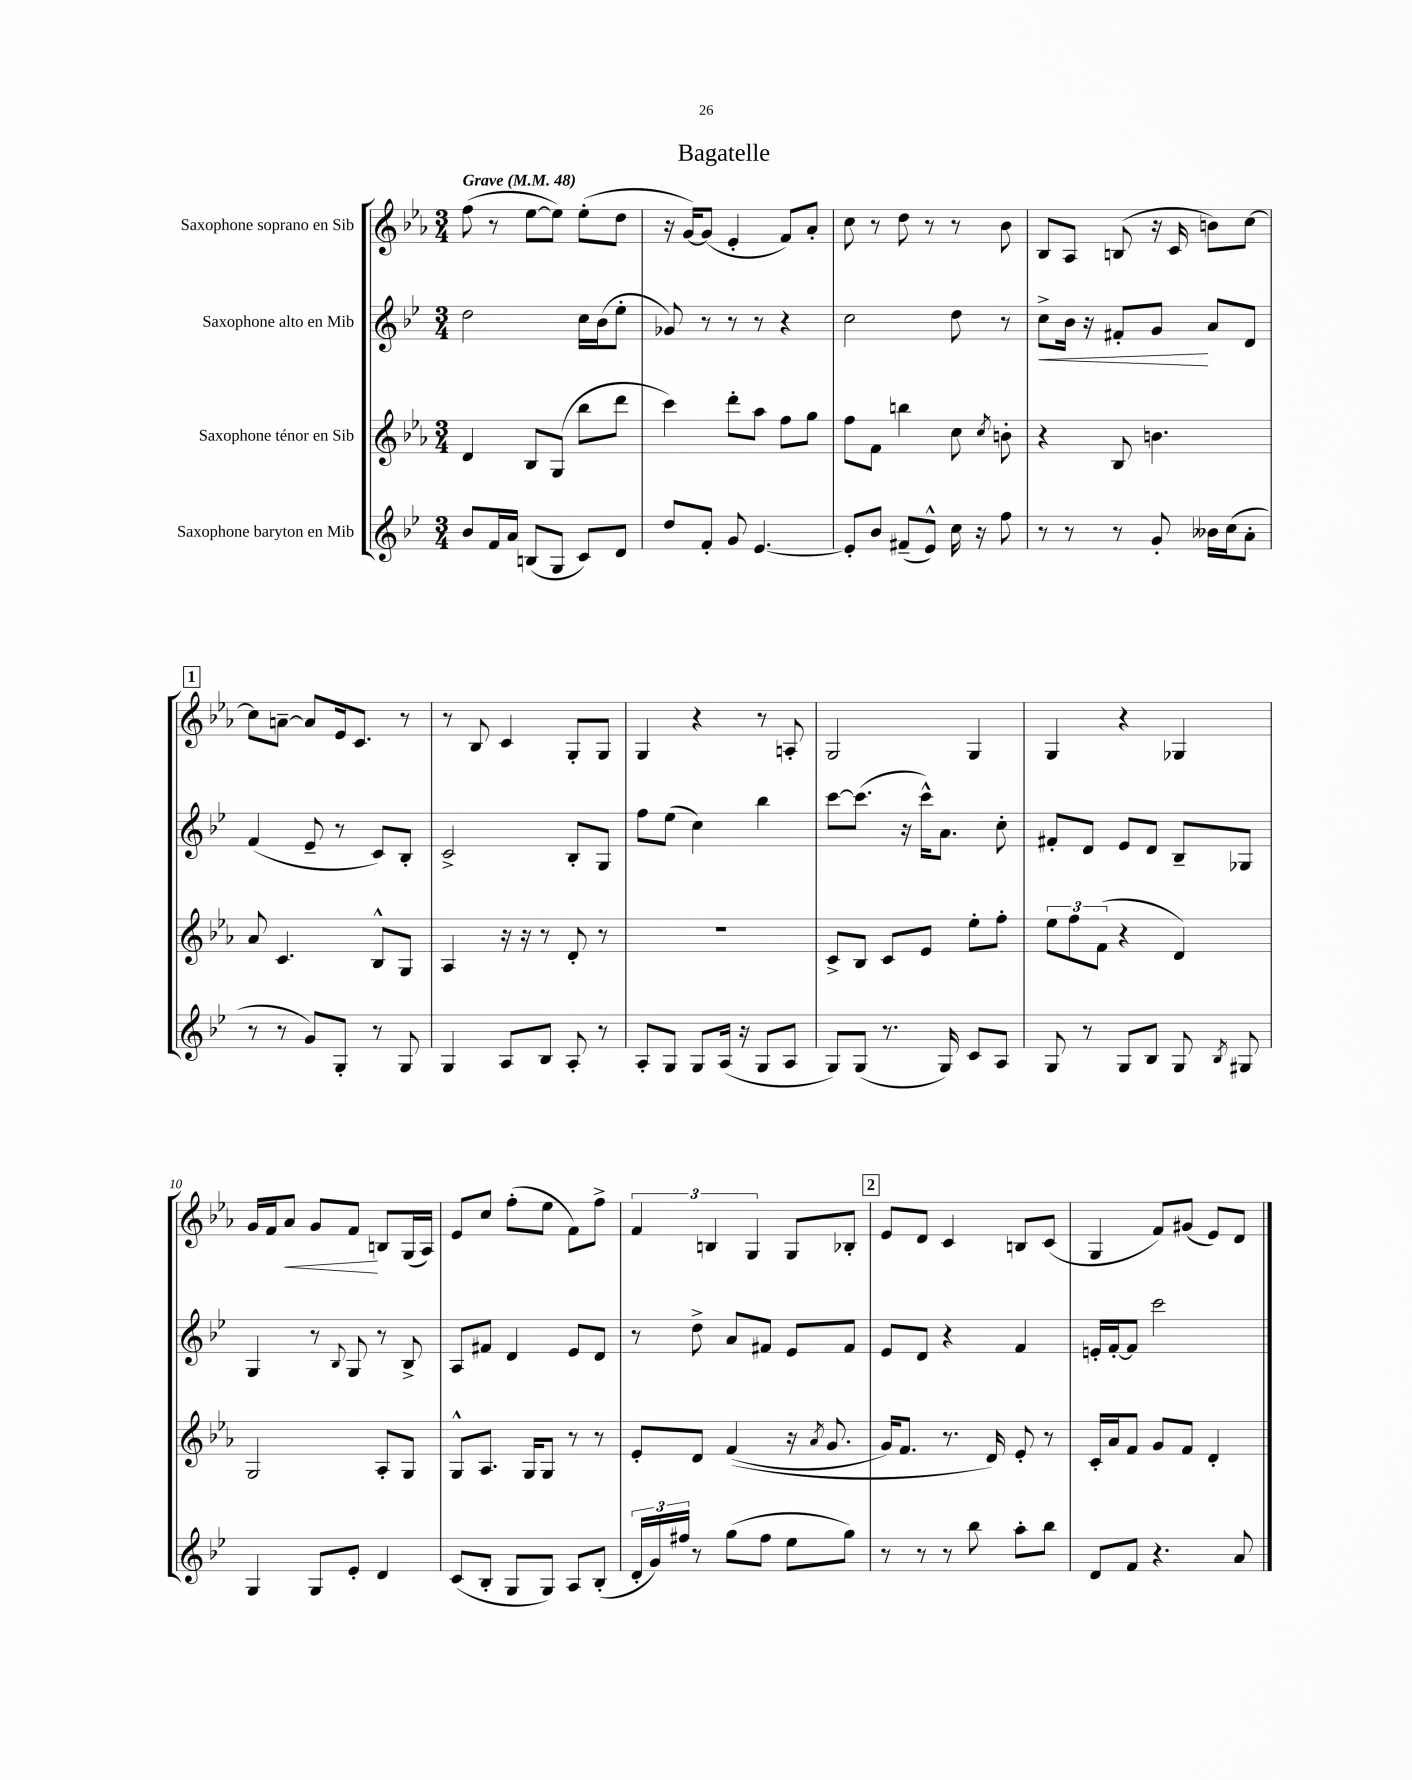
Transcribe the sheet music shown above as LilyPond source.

\header { title = "Bagatelle" }
<<
\new StaffGroup <<
\new Staff = "s0" \with { instrumentName = "Saxophone soprano en Sib" } {
    \clef treble \key ees \major \numericTimeSignature \time 3/4 \tempo "Grave" 4 = 48
    \autoBeamOff f''8( r8 ees''8[~ ees''8]) ees''8[-.( d''8] |
    r16 g'16[~) g'8]( ees'4-. f'8[) aes'8]-. |
    c''8 r8 d''8 r8 r8 bes'8 |
    bes8[ aes8] b8( r16 c'16 b'8[) c''8]~ |
    \mark \markup { \box "1" } c''8[ a'8]~-- a'8[ ees'16 c'8.] r8 |
    r8 bes8 c'4 g8[-. g8] |
    g4 r4 r8 a8-. |
    g2 g4 |
    g4 r4 ges4 |
    g'16[ f'16 aes'8]\< g'8[ f'8]\! b8[ g16( aes16]) |
    ees'8[ c''8] f''8[-.( ees''8] f'8[) f''8]-> |
    \tuplet 3/2 { f'4 b4 g4 } g8[ bes8]-. |
    \mark \markup { \box "2" } ees'8[ d'8] c'4 b8[ c'8]( |
    g4 f'8[) gis'8]( ees'8[) d'8] \bar "|." |
}
\new Staff = "s1" \with { instrumentName = "Saxophone alto en Mib" } {
    \clef treble \key bes \major \numericTimeSignature \time 3/4
    \autoBeamOff d''2 c''16[ bes'16( ees''8]-. |
    ges'8) r8 r8 r8 r4 |
    c''2 d''8 r8 |
    c''8[->\< bes'16] r16 fis'8[-. g'8]\! a'8[ d'8] |
    \mark \markup { \box "1" } f'4( ees'8-- r8 c'8[) bes8]-. |
    c'2-> bes8[-. g8] |
    f''8[ ees''8]( c''4) bes''4 |
    c'''8[~ c'''8.]( r16 c'''16[-^) a'8.] c''8-. |
    fis'8[-. d'8] ees'8[ d'8] bes8[-- ges8] |
    g4 r8 \appoggiatura { bes8 } g8 r8 bes8-> |
    a8[ fis'8] d'4 ees'8[ d'8] |
    r8 d''8-> a'8[ fis'8] ees'8[ fis'8] |
    \mark \markup { \box "2" } ees'8[ d'8] r4 f'4 |
    e'16[-. f'16~-. f'8] c'''2 \bar "|." |
}
\new Staff = "s2" \with { instrumentName = "Saxophone ténor en Sib" } {
    \clef treble \key ees \major \numericTimeSignature \time 3/4
    \autoBeamOff d'4 bes8[ g8]( bes''8[ d'''8] |
    c'''4) d'''8[-. aes''8] f''8[ g''8] |
    f''8[ f'8] b''4 c''8 \acciaccatura { c''8 } b'8-. |
    r4 bes8 b'4. |
    \mark \markup { \box "1" } aes'8 c'4. bes8[-^ g8] |
    aes4 r16 r16 r8 d'8-. r8 |
    R2. |
    c'8[-> bes8] c'8[ ees'8] ees''8[-. f''8]-. |
    \tuplet 3/2 { ees''8[ f''8 f'8]( } r4 d'4) |
    g2 aes8[-. g8] |
    g8[-^ aes8.] g16[ g8] r8 r8 |
    ees'8[-. d'8] f'4(\( r16 \acciaccatura { aes'8 } g'8. |
    \mark \markup { \box "2" } g'16[) f'8.] r8. d'16\) ees'8-. r8 |
    c'16[-. aes'16 f'8] g'8[ f'8] d'4-. \bar "|." |
}
\new Staff = "s3" \with { instrumentName = "Saxophone baryton en Mib" } {
    \clef treble \key bes \major \numericTimeSignature \time 3/4
    \autoBeamOff bes'8[ f'16 a'16] b8[( g8] c'8[) d'8] |
    d''8[ f'8]-. g'8 ees'4.~ |
    ees'8[-. bes'8] fis'8[--( ees'8]-^) c''16 r16 f''8 |
    r8 r8 r8 g'8-. beses'16[ c''16( a'8]-. |
    \mark \markup { \box "1" } r8 r8 g'8[) g8]-. r8 g8 |
    g4 a8[ bes8] a8-. r8 |
    a8[-. g8] g8[ a16]( r16 g8[ a8] |
    g8[) g8]( r8. g16) c'8[ a8] |
    g8 r8 g8[ bes8] g8 \acciaccatura { bes8 } gis8 |
    g4 g8[ ees'8]-. d'4 |
    c'8[( bes8]-. g8[ g8]) a8[ bes8]-.( |
    \tuplet 3/2 { d'16[-. g'16) fis''16] } r8 g''8[( fis''8] ees''8[ g''8]) |
    \mark \markup { \box "2" } r8 r8 r8 bes''8 a''8[-. bes''8] |
    d'8[ f'8] r4. a'8 \bar "|." |
}
>>
>>
